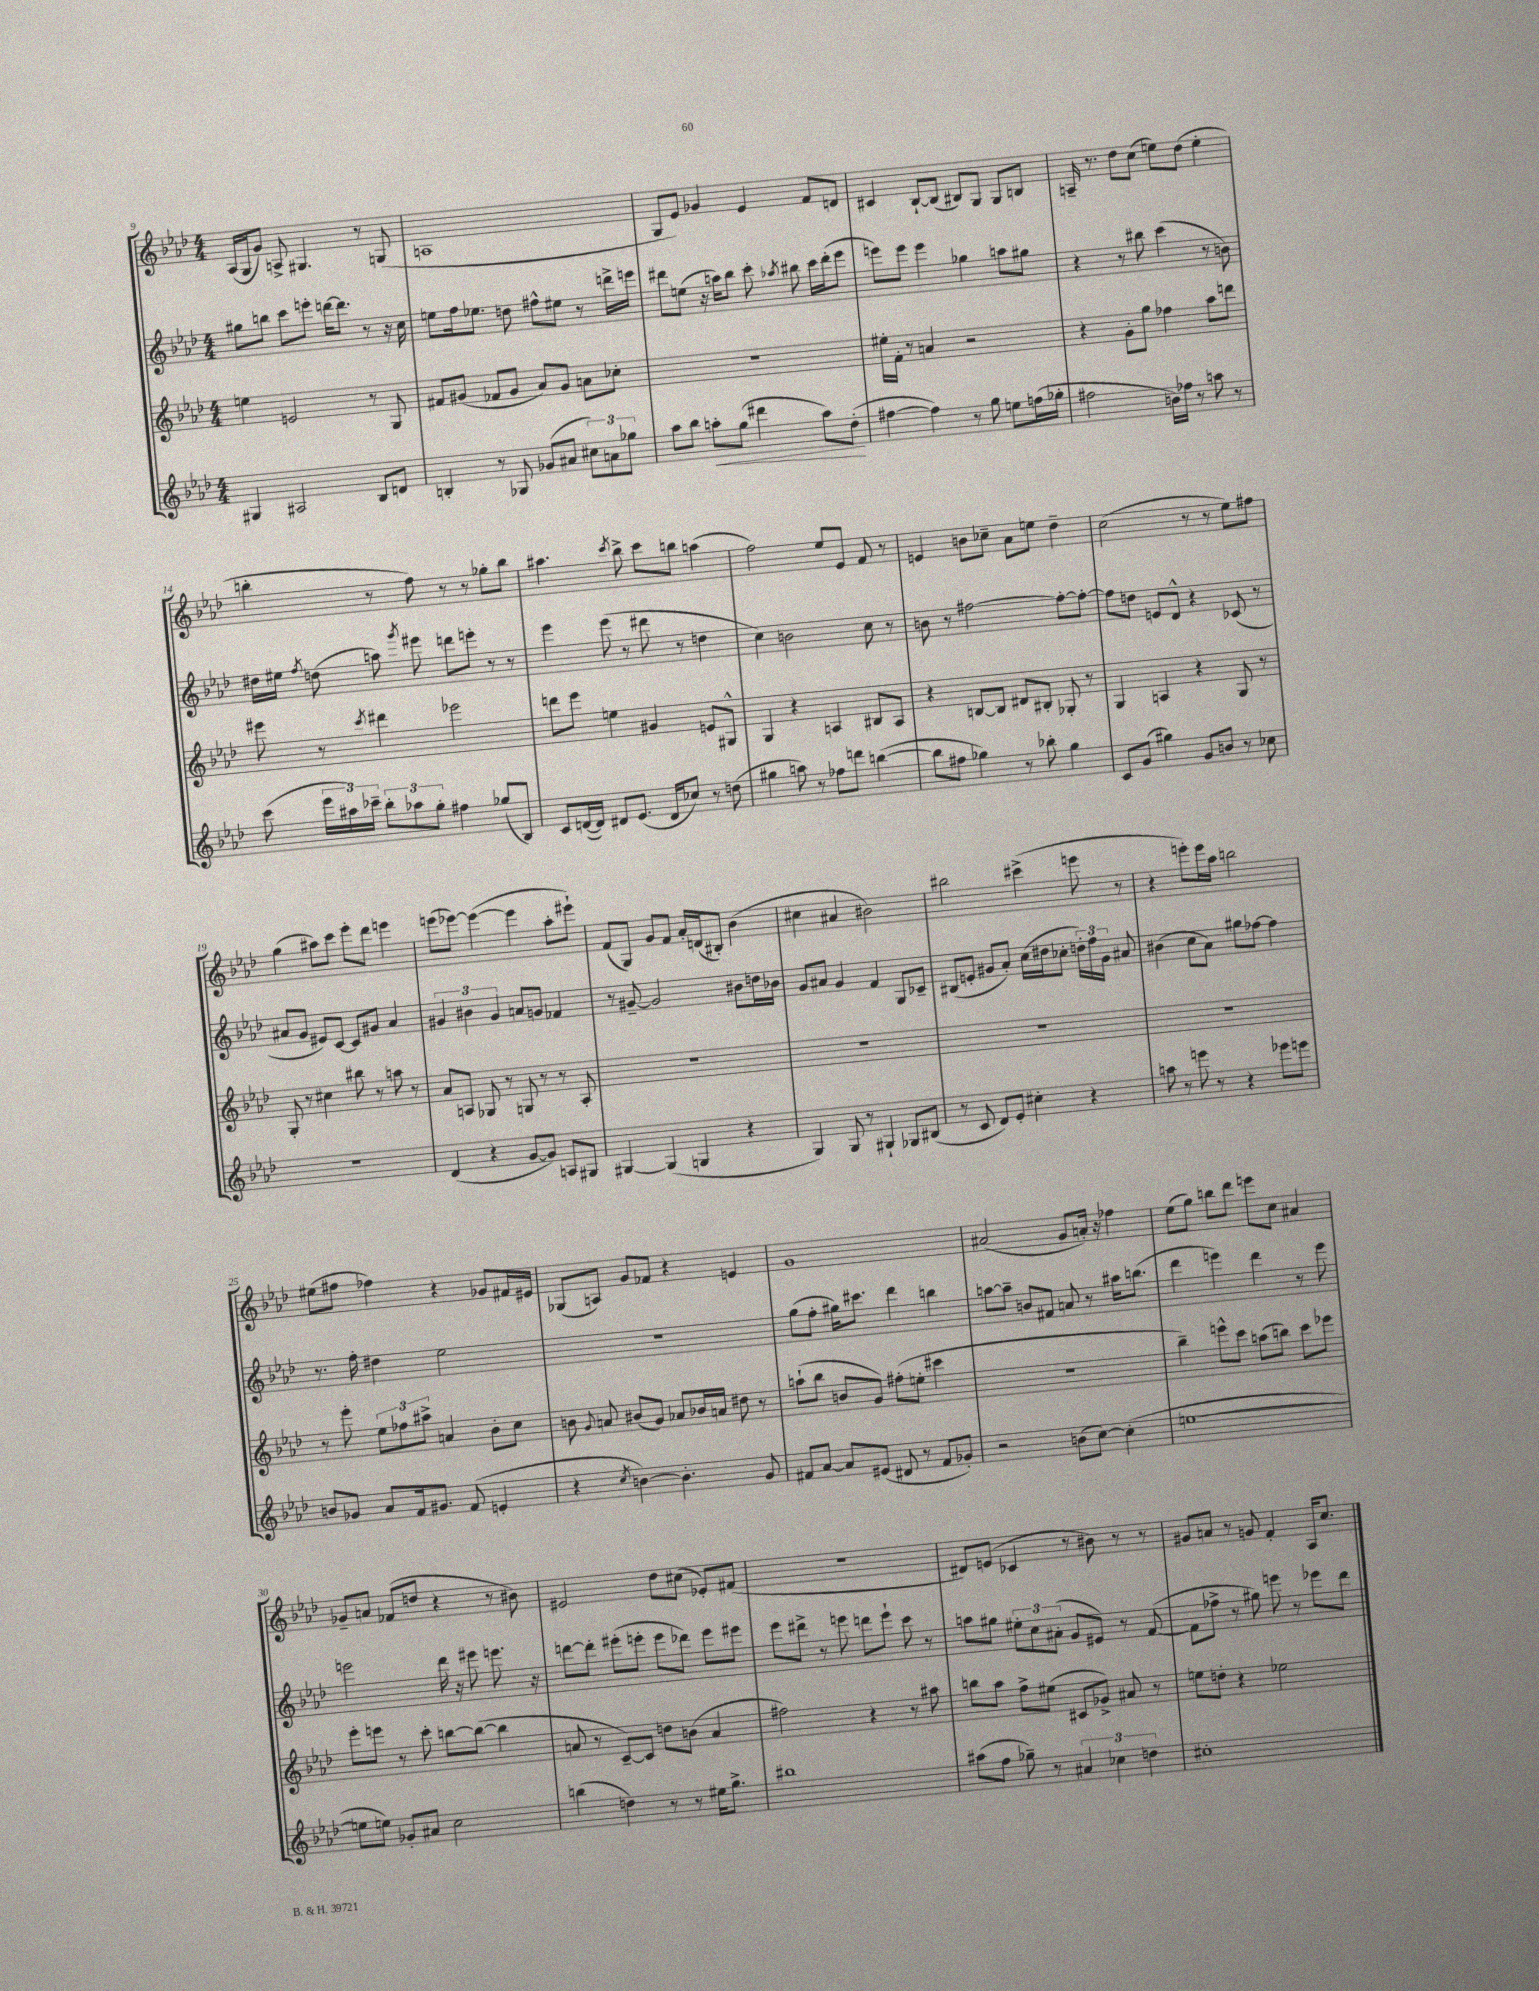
<<
\new StaffGroup <<
\new Staff = "s0" {
    \clef treble \key aes \major \numericTimeSignature \time 4/4
    \autoBeamOff aes16[( g16 g'8]) a8-> gis4. r8 g8( |
    a1 |
    g8[ ees'8]) ges'4 ees'4 f'8[ d'8] |
    cis'4 bes8[~-! bes8]( bis8[) g8] g8[ b8] |
    a16-- r8. des''8[ c''8]( e''8[) des''8]( e''4-. |
    b''4-. r8 f''8) r8 r8 ges''8[-. b''8] |
    ais''4. \acciaccatura { c'''8 } bes''8-> c'''8[ b''8] a''4( |
    f''2) ees''8[ ees'8] f'8 r8 |
    e'4 b'8[ ces''8]-- aes'8[ e''8] des''4-- |
    c''2( r8 r8 ees''8[) fis''8] |
    g''4( ais''8[) c'''8] ees'''8[-. des'''8] e'''4 |
    e'''8[( ees'''8]~) ees'''4~( ees'''4 aes''8[-. eis'''8]-!) |
    f'8[( g8]) g'8[ f'8] aes'16[-. d'16( bis8]-.) bes'4( |
    cis''4 ais'4 bis'2) |
    bis''2 cis'''4->( e'''8 r8 |
    r4 e'''8[-.) e'''16 aes''16] b''2 |
    eis''8[( fis''8] fes''4) r4 ges'8[ fis'16 eis'16] |
    ges8[( a8]) g'8[ fes'8] r4 e'4 |
    g'1 |
    ais'2( g'8[ a'16]-.) r16 fes''4 |
    ees''8[( g''8]) b''8[ des'''8] e'''8[ c''8] ais'4 |
    ges'8[-- a'8] fes'8[( d''8] r4 r8 bis'8) |
    eis'2 des''8[ cis''8]( ees'8[-.) fis'8]( |
    R1 |
    dis'8[) e'8]( ces'4 r8 bis'8) r8 r8 |
    gis'8[ a'8] r8 g'8 f'4-. aes16[ c''8.] \bar "|." |
}
\new Staff = "s1" {
    \clef treble \key aes \major \numericTimeSignature \time 4/4
    \autoBeamOff gis''8[ b''8] c'''8[ e'''8]-. d'''16[~ d'''8.] r8 r16 c''16 |
    e''8[ f''16 ees''8.] d''8 fis''8[-^ eis''8] r8 d'''16[-> e'''16] |
    dis'''8[ e''8]( r16 a''16[) bes''8] c'''8-. \acciaccatura { aes''8 } bis''8 c'''16[ dis'''16-.( ees'''8] |
    e'''8[) e'''8] e'''4 ges''4 a''8[ gis''8] |
    r4 r8 bis''8 c'''4( r8 b'8) |
    dis''16[ eis''16] \acciaccatura { f''8 } d''8( a''8) \acciaccatura { g'''8 } eis'''8 d'''8[ e'''8]-. r8 r8 |
    ees'''4 ees'''8( r8 dis'''8 r8 d''4 |
    c''4) b'2 c''8 r8 |
    b'8 r8 fis''2~ fis''8[~-. fis''8]~-. |
    fis''8[ d''8] e'8[ des'8]-^ r4 ces'8( r8 |
    ais'8[ g'8] eis'8[) c'8]~ c'8[ gis'8] ais'4 |
    \tuplet 3/2 { gis'4 bis'4 gis'4 } a'8[ g'8] fes'4 |
    r8 gis'8~-- gis'2 bis'8[ d''16 bes'16] |
    g'8[ ais'8] g'4 f'4 g8[ ces'8]-- |
    bis8[( e'8]-. gis'8[ aes'8]-.) c''16[( dis''16 ces''8]-. \tuplet 3/2 { d''16[-.) f''16 gis'16] } ais'8 |
    bis'4( c''8[ aes'8]) gis''8[ fes''8]~ fes''4 |
    r8. f''16-. dis''4 ees''2 |
    R1 |
    g''8[( f''8]-. gis''16[) cis'''8.] des'''4 b''4 |
    a''8[~ a''8]-- b'8[ fis'8] a'8 r8 ais''16[ b''8.]( |
    des'''4 e'''4) des'''4 r8 e'''8 |
    e'''2 des'''16 r16 eis'''8 e'''8. r16 |
    d'''8[~ d'''8]-. eis'''8[-.( e'''8]-. e'''8[ des'''8]) e'''8[ eis'''8] |
    ees'''8[ dis'''8]-> r8 e'''8 d'''8[ e'''8]-! c'''8 r8 |
    a''8[ gis''8] \tuplet 3/2 { eis''8[-. c''8 ais'8]-.( } g'8[ eis'8]) r8 f'8~( |
    f'8[ fes''8]-> r8 gis''8) e'''8 r8 ees'''8[ des'''8] \bar "|." |
}
\new Staff = "s2" {
    \clef treble \key aes \major \numericTimeSignature \time 4/4
    \autoBeamOff e''4 e'2 r8 g8 |
    fis'8[ gis'8]( fes'8[ gis'8] aes'8[) gis'8] a'8[ ces''8]-. |
    R1 |
    eis''16[-. f'16]-. r8 a'4 r2 |
    r4 g'8[-. g''8] fes''4 aes''8[ d'''8] |
    eis'''8 r8 \acciaccatura { c'''8 } dis'''4 ees'''2 |
    d'''8[ ees'''8] e''4 gis'4 e'8[ gis8]-^ |
    g4 r4 a4 bis8[ a8] |
    r4 b8[~ b8] dis'8[ bis8]-. ges8-. r8 |
    g4 a4 r4 g8 r8 |
    g8-. r8 cis''4 bis''8 r8 a''8 r8 |
    aes'8[ a8] ges8 r8 g8 r8 r8 a8-. |
    R1 |
    R1 |
    R1 |
    R1 |
    r8 ees'''8-. \tuplet 3/2 { ees''8[ fes''8 ais''8]-> } a'4 bes'8[-. c''8] |
    b'8 \appoggiatura { g'8 } a'8 bis'8[( g'8]) aes'8[ bes'16 a'16] dis''8 r8 |
    a''8[-!( bes''8] b'8[ g'8]) fis''8[-.( e''8]-. cis'''4 |
    R1 |
    bes''4--) e'''8[-^ c'''8] a''8[( b''8]) c'''8[ ees'''8] |
    ees'''8[-. e'''8] r8 c'''8-. b''8[~ b''8]~( b''4 |
    a'8 r8 c'8[~--) c'8] d''8[ b'8]( a'4 |
    fis''2) r4 r8 ais''8 |
    b''8[ aes''8] f''8[-> eis''8]( cis'8[ ges'8]->) ais'8 r8 |
    e''8[ d''8]-. r4 ees''2 \bar "|." |
}
\new Staff = "s3" {
    \clef treble \key aes \major \numericTimeSignature \time 4/4
    \autoBeamOff gis4 ais2 bes8[ d'8] |
    b4-. r8 ges8 ges'8[( ais'8] \tuplet 3/2 { cis''8[) a'8 ges''8] } |
    aes''8[ bes''8] a''8[-.\< g''8]( dis'''4 a''8[) des''8]-.\!( |
    fis''4~ fis''4) r8 g''8 e''8[ f''16( ges''16]-. |
    fis''2 b'16[) fes''16] r8 a''8 r8 |
    c'''8( \tuplet 3/2 { ees'''16[ ais''16) ces'''16]-- } \tuplet 3/2 { bes''8[-. aes''8 g''8]-. } fis''4 ges''8[( bes8]) |
    c'8[ d'16~( d'16]) dis'8[ ees'8.]( dis'16[ ces''8]) r8 d''8( |
    gis''4 a''8) r8 fes''8[ d'''8] b''4~( |
    b''8[ fis''8] ges''4) r8 bes''8-. ges''4 |
    c'8[ g'8]( gis''4) g'8[ b'8] r8 ces''8 |
    R1 |
    des'4( r4 g'8[~ g'8]) a8[ gis8] |
    gis4~ gis4( g4 r4 |
    g4) g8 r8 gis4-! ges8[ bis8]( |
    r8 c'8 des'8[) ees'8]-. cis''4-. r4 |
    a''8 r8 e'''8 r8 r4 ees'''8[ e'''8] |
    b'8[ ges'8] aes'8[ f'16 gis'8.] f'8( e'4-. |
    r4 \acciaccatura { c''8 } b'4~) b'4.-. g'8 |
    fis'8[ aes'8]~ aes'8[ eis'8]( dis'8 r8 fis'8[ ges'8]-.) |
    r2 b'8[( c''8]~) c''4-.( |
    e''1~ |
    e''8[ e''8]) ges'8[-. ais'8] c''2 |
    b''4( d''4) r8 r8 eis''16[ g''8.]-> |
    bis''1 |
    ais''8[( f''8] ges''8--) r8 \tuplet 3/2 { ais'4 ces''4 d''4 } |
    cis''1-. \bar "|." |
}
>>
>>
\layout { \context { \Score currentBarNumber = #9 } }
